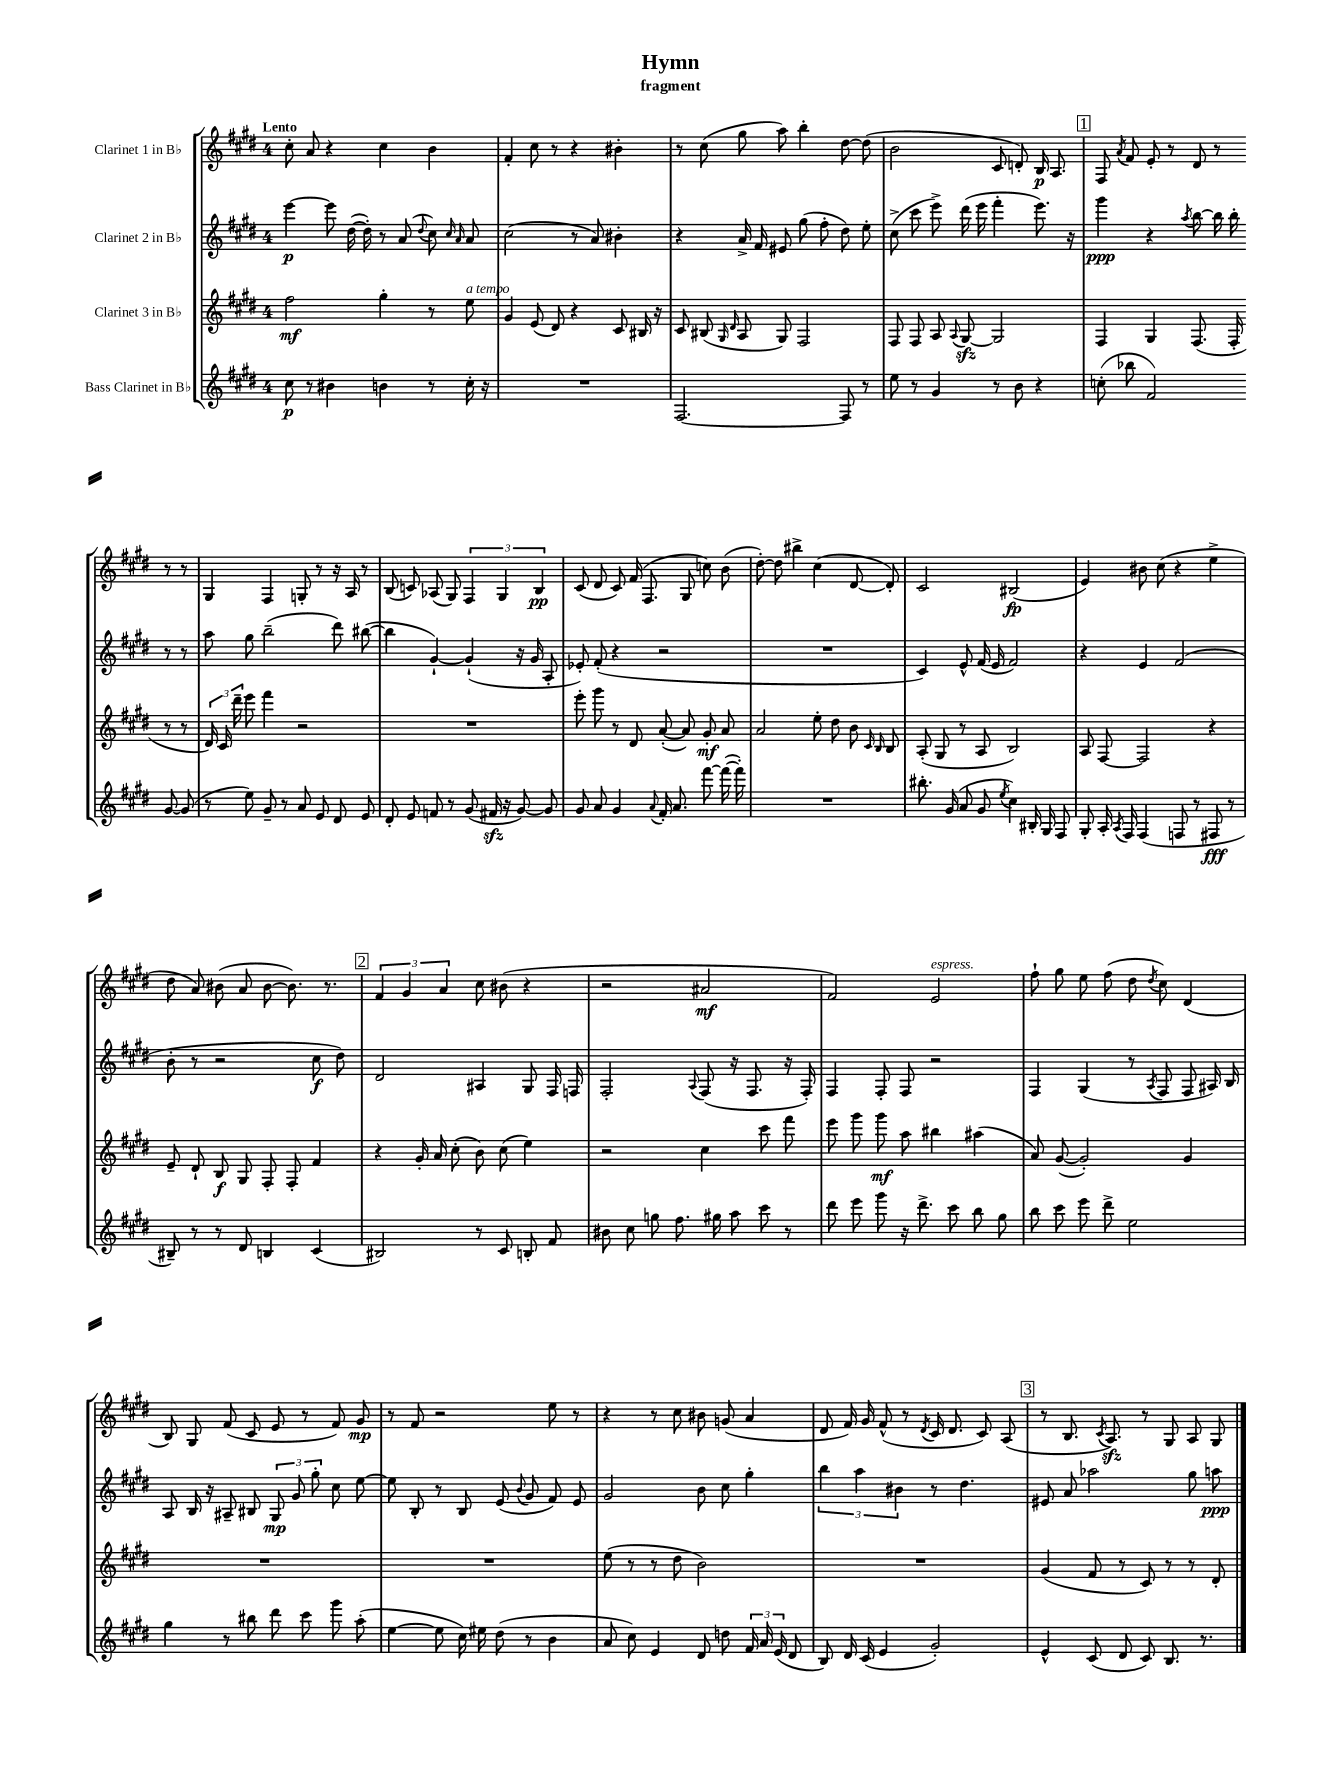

**kern	**dynam	**kern	**dynam	**kern	**dynam	**kern	**dynam
*part4	*part4	*part3	*part3	*part2	*part2	*part1	*part1
*staff4	*staff4	*staff3	*staff3	*staff2	*staff2	*staff1	*staff1
*I"Bass Clarinet in B♭	*	*I"Clarinet 3 in B♭	*	*I"Clarinet 2 in B♭	*	*I"Clarinet 1 in B♭	*
*clefG2	*	*clefG2	*	*clefG2	*	*clefG2	*
*k[f#c#g#d#]	*	*k[f#c#g#d#]	*	*k[f#c#g#d#]	*	*k[f#c#g#d#]	*
*M4/4	*	*M4/4	*	*M4/4	*	*M4/4	*
=1	=1	=1	=1	=1	=1	=1	=1
!	!	!	!	!	!	!LO:TX:a:B:t=Lento	!
8cc#\	p	2ff#\	mf	[4eee\	p	8cc#'\	.
8r	.	.	.	.	.	8a/	.
4b#X\	.	.	.	8eee\]	.	4r	.
.	.	.	.	([16dd#\	.	.	.
.	.	.	.	16dd#'\])	.	.	.
4bn\	.	4gg#'\	.	8r	.	4cc#\	.
.	.	.	.	(8a/	.	.	.
.	.	.	.	8qqdd#/	.	.	.
8r	.	8r	.	8cc#\)	.	4b\	.
.	.	.	.	16qqcc#/	.	.	.
.	.	.	.	16qqa/	.	.	.
!	!	!LO:TX:a:i:t=a tempo	!	!	!	!	!
16cc#'\	.	8ee\	.	8a/	.	.	.
16r	.	.	.	.	.	.	.
=2	=2	=2	=2	=2	=2	=2	=2
1r	.	4g#/	.	(2cc#\	.	4f#'/	.
.	.	(8e/	.	.	.	8cc#\	.
.	.	8d#/)	.	.	.	8r	.
.	.	4r	.	8r	.	4r	.
.	.	.	.	8a/)	.	.	.
.	.	8c#/	.	4b#X'\	.	4b#X'\	.
.	.	16B#X/	.	.	.	.	.
.	.	16r	.	.	.	.	.
=3	=3	=3	=3	=3	=3	=3	=3
[2.F#/	.	8c#/	.	4r	.	8r	.
.	.	(8B#X/	.	.	.	(8cc#\	.
.	.	16qqG#/	.	.	.	.	.
.	.	16qqd#/	.	.	.	.	.
.	.	8A/	.	16a^/	.	8gg#\	.
.	.	.	.	16f#/	.	.	.
.	.	8G#/)	.	8e#X/	.	8aa\)	.
.	.	2F#/	.	(8gg#\	.	4bb'\	.
.	.	.	.	8ff#'\	.	.	.
8F#/]	.	.	.	8dd#\)	.	[8dd#\	.
8r	.	.	.	8ee'\	.	(8dd#\]	.
=4	=4	=4	=4	=4	=4	=4	=4
8ee\	.	8F#/	.	(8cc#^\	.	2b\	.
8r	.	8F#/	.	8ccc#\	.	.	.
4g#/	.	8A/	.	8eee^\)	.	.	.
.	.	8qqA/	.	.	.	.	.
.	.	[8G#zz/	.	(16ddd#\	.	.	.
.	.	.	.	16eee\	.	.	.
8r	.	2G#/]	.	4fff#'\	.	8c#/	.
8b\	.	.	.	.	.	8dn'/)	.
4r	.	.	.	8.eee\)	.	16B/	p
.	.	.	.	.	.	8.A/	.
.	.	.	.	16r	.	.	.
!!LO:REH:place=s1:t=1
=5	=5	=5	=5	=5	=5	=5	=5
(8ccn'\	.	4F#/	.	4ggg#\	ppp	8F#/	.
.	.	.	.	.	.	8qa/	.
8bb-X\	.	.	.	.	.	8f#/	.
2f#/)	.	4G#/	.	4r	.	8e'/	.
.	.	.	.	.	.	8r	.
.	.	.	.	8qaa/	.	.	.
.	.	(8.F#/	.	[8bb\	.	8d#/	.
.	.	.	.	16bb\]	.	8r	.
.	.	16F#'/	.	16bb'\	.	.	.
[8g#/	.	8r	.	8r	.	8r	.
(8g#/]	.	8r	.	8r	.	8r	.
!!LO:LB:g=z
=6	=6	=6	=6	=6	=6	=6	=6
8r	.	24d#/)	.	8aa\	.	4G#/	.
.	.	24c#/	.	.	.	.	.
.	.	24ddd#~\	.	.	.	.	.
8ee\)	.	8eee\	.	8gg#\	.	.	.
8g#~/	.	4fff#\	.	(2bb~\	.	4F#/	.
8r	.	.	.	.	.	.	.
8a/	.	2r	.	.	.	8Gn'/	.
8e/	.	.	.	.	.	8r	.
8d#/	.	.	.	8ddd#\)	.	16r	.
.	.	.	.	.	.	16A/	.
8e/	.	.	.	([8bb#X\	.	8r	.
=7	=7	=7	=7	=7	=7	=7	=7
8d#'/	.	1r	.	4bb#\]	.	(8B/	.
8e/	.	.	.	.	.	8cn/)	.
8fn/	.	.	.	[4g#`/)	.	(8A-X/	.
8r	.	.	.	.	.	8G#/)	.
(8g#/	.	.	.	(4g#`/]	.	6F#/	.
16f#Xzz/	.	.	.	.	.	.	.
.	.	.	.	.	.	6G#/	.
16r	.	.	.	.	.	.	.
[8g#/)	.	.	.	16r	.	.	.
.	.	.	.	16g#/	.	.	.
.	.	.	.	.	.	6B/	pp
8g#/]	.	.	.	8A'/	.	.	.
=8	=8	=8	=8	=8	=8	=8	=8
8g#/	.	8eee'\	.	8e-X'/)	.	(8c#/	.
8a/	.	8ggg#\	.	(8f#'/	.	8d#/	.
4g#/	.	8r	.	4r	.	8c#/)	.
.	.	8d#/	.	.	.	(16f#/	.
.	.	.	.	.	.	8.F#/	.
8qqa/	.	.	.	.	.	.	.
16f#'/	.	([8a'/	.	2r	.	.	.
8.a/	.	.	.	.	.	.	.
.	.	8a/])	.	.	.	8G#/	.
[8fff#\	.	8g#'/	mf	.	.	8ccn\)	.
(16fff#\_	.	8a/	.	.	.	(8b\	.
16fff#'\])	.	.	.	.	.	.	.
=9	=9	=9	=9	=9	=9	=9	=9
1r	.	2a/	.	1r	.	[8dd#'\)	.
.	.	.	.	.	.	8dd#\]	.
.	.	.	.	.	.	4bb#X^\	.
.	.	8ee'\	.	.	.	(4cc#\	.
.	.	8dd#\	.	.	.	.	.
.	.	8b\	.	.	.	[8d#/	.
.	.	16qqc#/	.	.	.	.	.
.	.	16qqB/	.	.	.	.	.
.	.	8B/	.	.	.	8d#'/])	.
=10	=10	=10	=10	=10	=10	=10	=10
8.bb#X'\	.	(8A'/	.	4c#/)	.	2c#/	.
.	.	8G#/	.	.	.	.	.
(16g#/	.	.	.	.	.	.	.
8a/	.	8r	.	8e^^/	.	.	.
8g#/	.	8A/	.	(16f#/	.	.	.
.	.	.	.	16e/	.	.	.
8qee/	.	.	.	.	.	.	.
4cc#\)	.	2B/)	.	2f#/)	.	(2B#X/	fp
16B#X'/	.	.	.	.	.	.	.
16G#/	.	.	.	.	.	.	.
8F#/	.	.	.	.	.	.	.
=11	=11	=11	=11	=11	=11	=11	=11
8G#'/	.	8A/	.	4r	.	4e/)	.
16A'/	.	[8F#/	.	.	.	.	.
8qA/	.	.	.	.	.	.	.
16F#/	.	.	.	.	.	.	.
(4F#/	.	2F#/]	.	4e/	.	8b#X\	.
.	.	.	.	.	.	(8cc#\	.
8Fn/	.	.	.	(2f#/	.	4r	.
8r	.	.	.	.	.	.	.
8F#X/	fff	4r	.	.	.	4ee^\	.
8r	.	.	.	.	.	.	.
!!LO:LB:g=z
=12	=12	=12	=12	=12	=12	=12	=12
8B#X~/)	.	8e~/	.	8b'\	.	8dd#\	.
8r	.	8d#`/	.	8r	.	8a/)	.
8r	.	8B/	f	2r	.	(8b#X\	.
8d#/	.	8G#/	.	.	.	8a/	.
4Bn/	.	8F#'/	.	.	.	[8b#\	.
.	.	8F#'/	.	.	.	8.b#\])	.
(4c#/	.	4f#/	.	8cc#\	f	.	.
.	.	.	.	.	.	8.r	.
.	.	.	.	8dd#\)	.	.	.
!!LO:REH:place=s1:t=2
=13	=13	=13	=13	=13	=13	=13	=13
2B#X/)	.	4r	.	2d#/	.	6f#/	.
.	.	.	.	.	.	6g#/	.
.	.	16g#'/	.	.	.	.	.
.	.	16a/	.	.	.	.	.
.	.	.	.	.	.	6a/	.
.	.	(8cc#'\	.	.	.	.	.
8r	.	8b\)	.	4A#X/	.	8cc#\	.
8c#/	.	(8cc#\	.	.	.	(8b#X\	.
8Bn'/	.	4ee\)	.	8G#/	.	4r	.
8f#/	.	.	.	16F#/	.	.	.
.	.	.	.	16Fn/	.	.	.
=14	=14	=14	=14	=14	=14	=14	=14
8b#X\	.	2r	.	2F#'/	.	2r	.
8cc#\	.	.	.	.	.	.	.
8ggn\	.	.	.	.	.	.	.
8.ff#\	.	.	.	.	.	.	.
.	.	.	.	8qqA/	.	.	.
.	.	4cc#\	.	(8F#/	.	2a#X/	mf
16gg#X\	.	.	.	.	.	.	.
8aa\	.	.	.	16r	.	.	.
.	.	.	.	8.F#/	.	.	.
8ccc#\	.	8ccc#\	.	.	.	.	.
8r	.	8fff#\	.	16r	.	.	.
.	.	.	.	16F#'/)	.	.	.
=15	=15	=15	=15	=15	=15	=15	=15
8ddd#\	.	8eee\	.	4F#/	.	2f#/)	.
8eee\	.	8ggg#\	.	.	.	.	.
8ggg#\	.	8ggg#\	mf	8F#'/	.	.	.
16r	.	8aa\	.	8F#/	.	.	.
8.ddd#^\	.	.	.	.	.	.	.
!	!	!	!	!	!	!LO:TX:a:i:t=espress.	!
.	.	4bb#X\	.	2r	.	2e/	.
8ccc#\	.	.	.	.	.	.	.
8bb\	.	(4aa#X\	.	.	.	.	.
8gg#\	.	.	.	.	.	.	.
=16	=16	=16	=16	=16	=16	=16	=16
8bb\	.	8a/)	.	4F#/	.	8ff#`\	.
8ccc#\	.	([8g#/	.	.	.	8gg#\	.
8eee\	.	2g#'/])	.	(4G#/	.	8ee\	.
8ddd#^\	.	.	.	.	.	(8ff#\	.
2ee\	.	.	.	8r	.	8dd#\	.
.	.	.	.	8qA/	.	8qdd#/	.
.	.	.	.	8F#/	.	8cc#\)	.
.	.	4g#/	.	8F#/	.	(4d#/	.
.	.	.	.	16A#X/)	.	.	.
.	.	.	.	16B/	.	.	.
!!LO:LB:g=z
=17	=17	=17	=17	=17	=17	=17	=17
4gg#\	.	1r	.	8A/	.	8B/)	.
.	.	.	.	16B/	.	8G#/	.
.	.	.	.	16r	.	.	.
8r	.	.	.	8A#X~/	.	(8f#/	.
8bb#X\	.	.	.	8B#X/	.	8c#/	.
8ddd#\	.	.	.	12G#/	mp	8e/	.
.	.	.	.	12g#/	.	.	.
8ccc#\	.	.	.	.	.	8r	.
.	.	.	.	12gg#'\	.	.	.
8ggg#\	.	.	.	8cc#\	.	8f#/)	.
(8aa'\	.	.	.	[8ee\	.	8g#/	mp
=18	=18	=18	=18	=18	=18	=18	=18
[4ee\	.	1r	.	8ee\]	.	8r	.
.	.	.	.	8B'/	.	8f#/	.
8ee\]	.	.	.	8r	.	2r	.
16cc#\)	.	.	.	8B/	.	.	.
16ee#X\	.	.	.	.	.	.	.
(8dd#\	.	.	.	(8e/	.	.	.
.	.	.	.	8qqb/	.	.	.
8r	.	.	.	8g#/	.	.	.
4b\	.	.	.	8f#/)	.	8ee\	.
.	.	.	.	8e/	.	8r	.
=19	=19	=19	=19	=19	=19	=19	=19
8a/	.	(8ee\	.	2g#/	.	4r	.
8cc#\)	.	8r	.	.	.	.	.
4e/	.	8r	.	.	.	8r	.
.	.	8dd#\	.	.	.	8cc#\	.
8d#/	.	2b\)	.	8b\	.	8b#X\	.
8ddn\	.	.	.	8cc#\	.	(8gn/	.
24f#/	.	.	.	4gg#'\	.	4a/	.
24a/	.	.	.	.	.	.	.
(24e/	.	.	.	.	.	.	.
8d#/	.	.	.	.	.	.	.
=20	=20	=20	=20	=20	=20	=20	=20
8B/)	.	1r	.	6bb\	.	8d#/	.
16d#/	.	.	.	.	.	16f#/)	.
.	.	.	.	6aa\	.	.	.
(16c#/	.	.	.	.	.	16g#/	.
4e/	.	.	.	.	.	(8f#^^/	.
.	.	.	.	6b#X\	.	.	.
.	.	.	.	.	.	8r	.
.	.	.	.	.	.	8qd#/	.
2g#'/)	.	.	.	8r	.	16c#/	.
.	.	.	.	.	.	8.d#/	.
.	.	.	.	4.dd#\	.	.	.
.	.	.	.	.	.	8c#/)	.
.	.	.	.	.	.	(8A/	.
!!LO:REH:place=s1:t=3
=21	=21	=21	=21	=21	=21	=21	=21
4e^^/	.	(4g#/	.	8e#X/	.	8r	.
.	.	.	.	8a/	.	8.B/	.
(8c#/	.	8f#/	.	2aa-X\	.	.	.
.	.	.	.	.	.	8qc#/	.
.	.	.	.	.	.	8.Azz/)	.
8d#/	.	8r	.	.	.	.	.
8c#/)	.	8c#/)	.	.	.	8r	.
8.B/	.	8r	.	.	.	8G#/	.
.	.	8r	.	8gg#\	.	8A/	.
8.r	.	.	.	.	.	.	.
.	.	8d#'/	.	8aan\	ppp	8G#/	.
==	==	==	==	==	==	==	==
*-	*-	*-	*-	*-	*-	*-	*-
